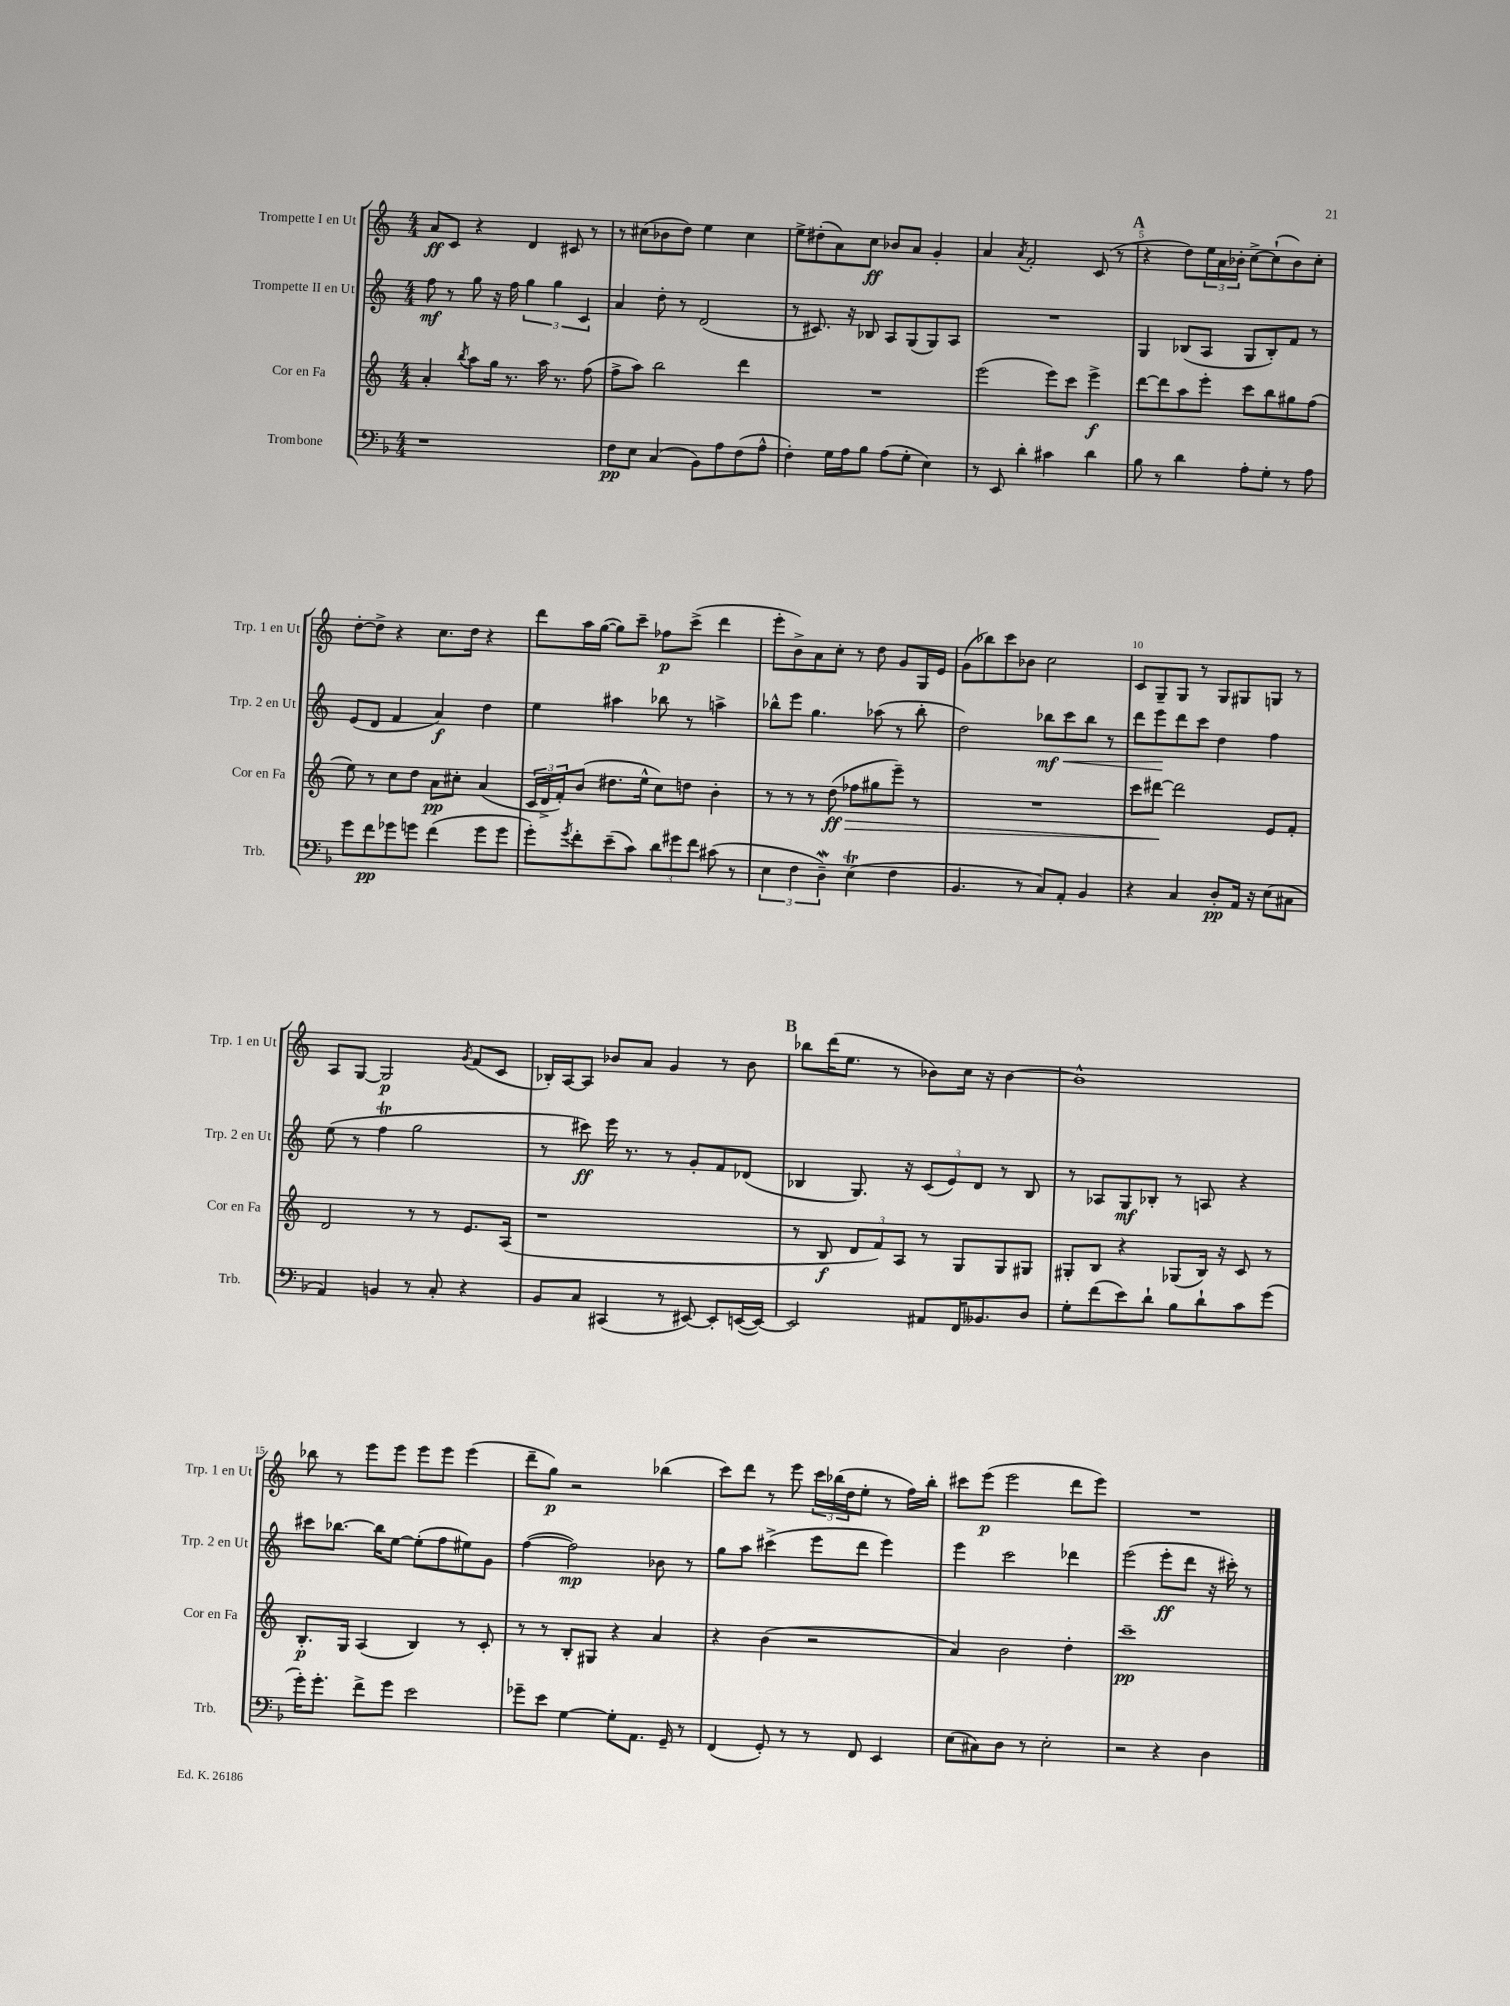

**kern	**kern	**kern	**kern
*staff4	*staff3	*staff2	*staff1
*clefF4	*clefG2	*clefG2	*clefG2
*k[b-]	*k[]	*k[]	*k[]
*M4/4	*M4/4	*M4/4	*M4/4
1r	4a'	8ff	8a
.	.	8r	8c
.	8qbb	.	.
.	8aa	8gg	4r
.	16gg	16r	.
.	8.r	16ff	.
.	.	6gg	4d
.	16aa	.	.
.	.	6gg	.
.	8.r	.	.
.	.	.	8c#
.	.	6c	.
.	(8ff	.	8r
=	=	=	=
8F	8ff^	4a	8r
8E	8aa)	.	(8cc#
(4C	2bb	8dd'	8b-
.	.	8r	8dd)
8BB-)	.	(2d	4ee
8A	.	.	.
(8F	4ddd	.	4cc#
8A^^	.	.	.
=	=	=	=
4F')	1r	8r	8ee^
.	.	8.c#)	(8dd#'
16G	.	.	8a)
16A	.	16r	.
8B-	.	8B-	8cc
(8A	.	8A	8b-
8G'	.	(8G	8a
4E)	.	8G)	4g'
.	.	8A	.
=	=	=	=
8r	(2eee	1r	4a
8EE	.	.	.
.	.	.	8qa
4d'	.	.	2f'
4c#	8eee)	.	.
.	8ccc	.	.
4d	4eee^	.	(8c
.	.	.	8r
=	=	=	=
8B-	[8ddd	4G	4r
8r	8ddd]	.	.
4d	8aa	(8B-	8dd)
.	8eee'	8A	24ee
.	.	.	24a
.	.	.	24b-'
8A'	8ccc	8G	[8cc^
8G'	8bb	8B-')	(8cc`]
8r	8gg#	8f	8b-)
8A	(8ff	8r	8cc'
=	=	=	=
8g	8ee)	(8e	[8dd'
8f	8r	8d	8dd^]
8g-	8cc	4f	4r
8g	8dd	.	.
(4f	8a	4a)	8.cc
.	8cc#'	.	.
.	.	.	16dd
8g	(4a	4dd	4r
8g	.	.	.
=	=	=	=
8g')	24c	4ee	8ddd
.	24d^	.	.
.	24f')	.	.
8qg	.	.	.
8f'	(8b	.	16aa
.	.	.	([16gg
(8e~	8.dd#	4aa#	8gg])
8c)	.	.	8ccc~
.	16ee^^	.	.
12d	8cc)	8bb-	8ff-
12g#	.	.	.
.	8dd	8r	(8ccc^
12f	.	.	.
(8c#	4b'	4aa^	4ddd
8r	.	.	.
=	=	=	=
6E	8r	8bb-^^	8eee'
.	8r	8eee	8b^)
6F	.	.	.
.	8r	4.gg	8a
6D~)	.	.	.
.	(8dd	.	8cc'
(4E	8ff-	.	8r
.	8gg#	(8aa-	8dd
4F	8eee~)	8r	8g
.	8r	8bb-'	16G
.	.	.	16e
=	=	=	=
4.BB-	1r	2dd)	(8g
.	.	.	8bb-)
.	.	.	8ccc
8r	.	.	8b-
8C)	.	8bb-	2cc
8AA'	.	8ccc	.
4BB-	.	8bb-	.
.	.	8r	.
=	=	=	=
4r	8ccc	8ddd	8c
.	[8ddd#	8eee	8G~
4C	2ddd#]	8ddd	8G
.	.	8ccc	8r
8D'	.	4dd	8G
16AA	.	.	8G#
16r	.	.	.
(8E	8e	4ff	8G
8C#	8f'	.	8r
=	=	=	=
4AA)	2d	(8ee	8A
.	.	8r	[8G
4BB	.	4ff	2G]
8r	8r	2gg	.
8C'	8r	.	.
.	.	.	8qg
4r	8.e	.	(8f
.	.	.	8c
.	(16A	.	.
=	=	=	=
8BB-	1r	8r	16B-')
.	.	.	[16A
8C	.	8ccc#)	8A]
(4CC#	.	16eee	8b-
.	.	8.r	.
.	.	.	8a
8r	.	8r	4g
[8EE#)	.	8g'	.
8EE#']	.	8f	8r
([16EE	.	(8d-	8b-
16EE_)	.	.	.
=	=	=	=
2EE]	8r	4B-	8bb-
.	8B	.	(16ddd
.	.	.	8.ee
.	12d	8.G)	.
.	12f)	.	.
.	.	.	8r
.	12A	.	.
.	.	16r	.
8AA#	8r	(12c	8b-)
.	.	12e)	.
16FF	8G	.	16cc
.	.	12d	.
8.BB--	.	.	16r
.	8G	8r	[4b-
8D	8G#	8B-	.
=	=	=	=
8G'	8G#'	8r	1b-^^]
(8f	8B	8A-	.
8e)	4r	8G	.
8d`	.	8B-'	.
8B-	(8G-	8r	.
8d`	16B)	8A	.
.	16r	.	.
8c	8c	4r	.
(8g	8r	.	.
=	=	=	=
16g')	8.B'	8ccc#	8bb-
8.g'	.	.	.
.	.	[8.bb-	8r
.	16G	.	.
8f^	(4A	.	8eee
.	.	16bb-]	.
8g	.	[8ee	8eee
2e	4B)	(8ee']	8eee
.	.	8ff	8eee
.	8r	8ee#)	(4eee
.	8c'	8g	.
=	=	=	=
8g-~	8r	([4ff	8ddd~
8e	8r	.	8gg)
[4G	8B'	2ff])	2r
.	8G#	.	.
8G']	4r	.	.
8.AA	.	.	.
.	4a	8b-	(4bb-
16GG~	.	.	.
8r	.	8r	.
=	=	=	=
(4FF	4r	8gg	8ccc)
.	.	8aa	8ddd
8GG')	(4b	(4ccc#^	8r
8r	.	.	8eee
8r	2r	8eee	24ccc
.	.	.	(24bb-
.	.	.	24dd
8FF	.	8ddd	8ee'
4EE	.	4eee)	8r
.	.	.	16ff)
.	.	.	16bb-'
=	=	=	=
(8E	4a)	4eee	8ccc#
8C#)	.	.	(8eee
8D	2b	2ccc	2eee
8r	.	.	.
2E'	.	.	.
.	4dd'	4ddd-	8ddd
.	.	.	8eee)
=	=	=	=
2r	1ccc~	(2eee	1r
4r	.	8eee'	.
.	.	8ddd	.
4D	.	16r	.
.	.	16ccc#')	.
.	.	8r	.
==	==	==	==
*-	*-	*-	*-
